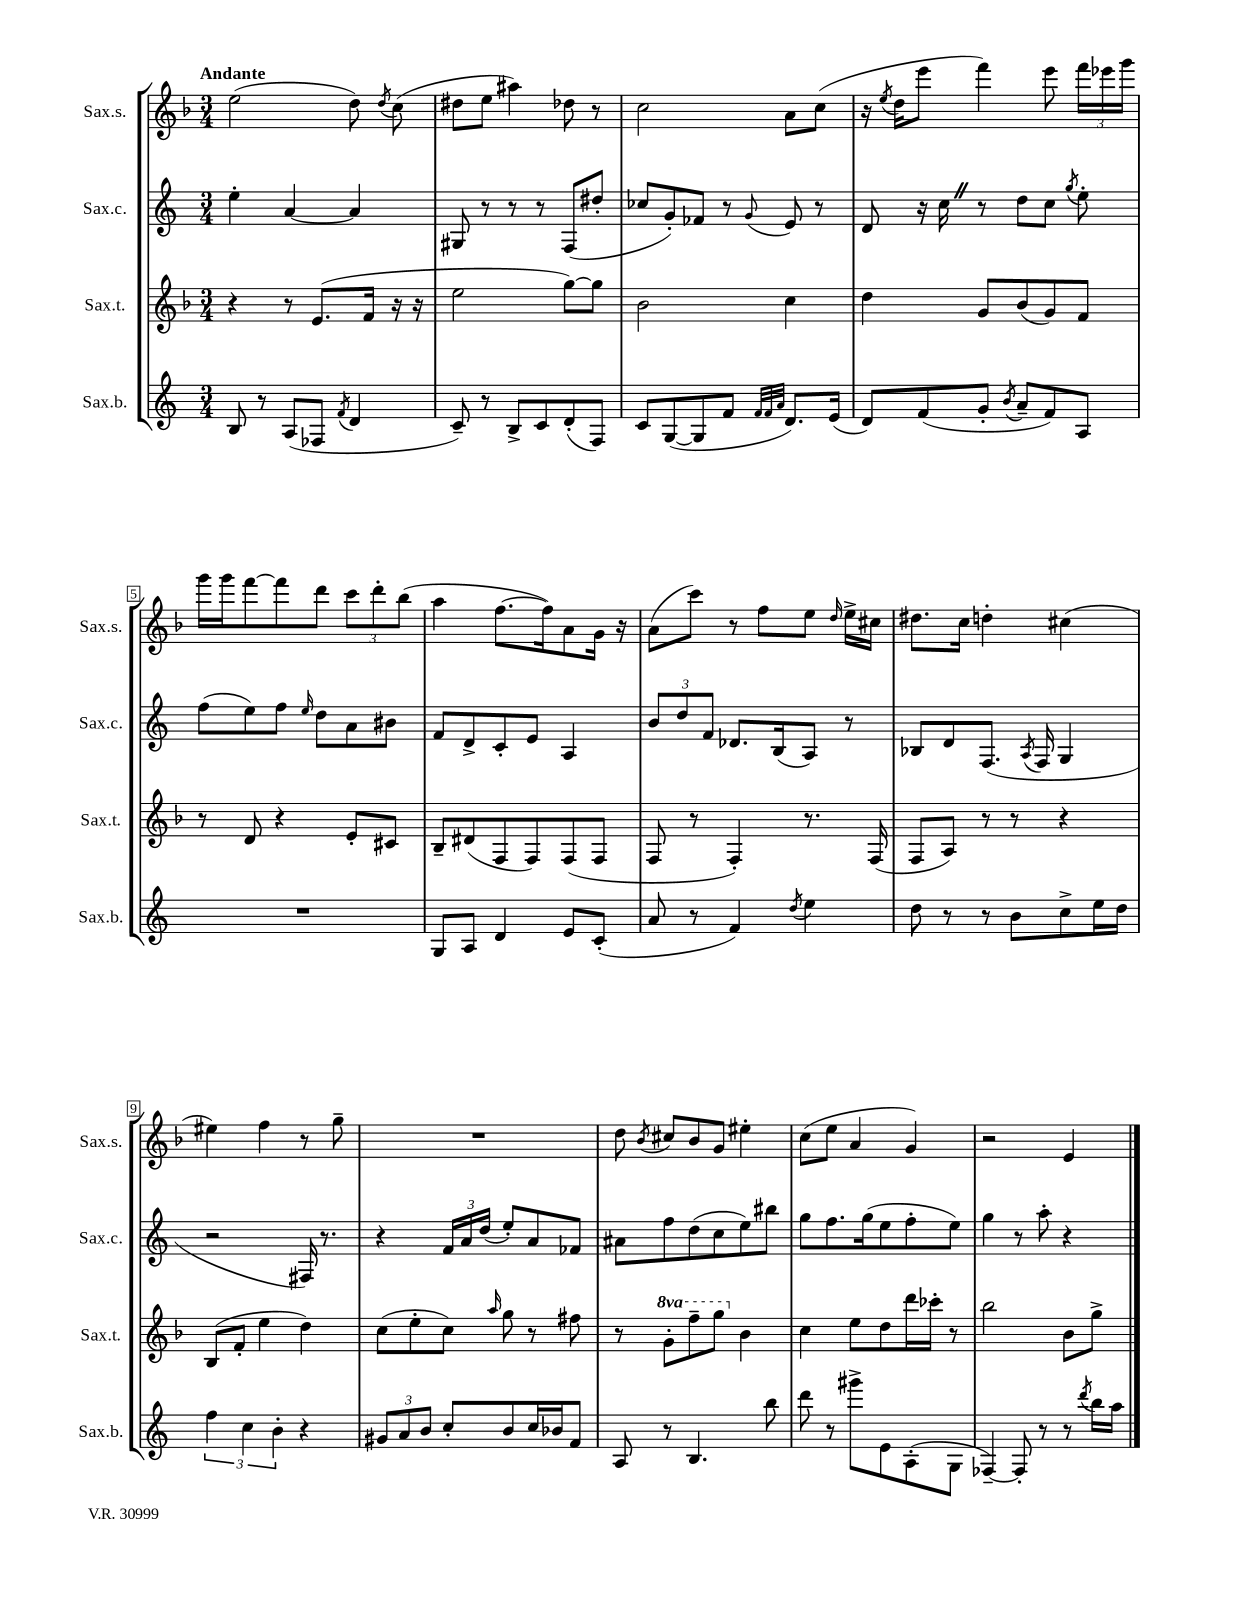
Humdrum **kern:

**kern	**kern	**kern	**kern
*staff4	*staff3	*staff2	*staff1
*clefG2	*clefG2	*clefG2	*clefG2
*k[]	*k[b-]	*k[]	*k[b-]
*M3/4	*M3/4	*M3/4	*M3/4
8B/	4r	4ee'\	(2ee\
8r	.	.	.
(8A/L	8r	[4a/	.
8F-/J	(8.e/L	.	.
8qf/	.	.	.
4d/	.	4a/]	8dd\)
.	16f/Jk	.	.
.	.	.	8qdd/
.	16r	.	(8cc\
.	16r	.	.
=	=	=	=
8c~/)	2ee\	8G#/	8dd#\L
8r	.	8r	8ee\J
8B^/L	.	8r	4aa#\)
8c/	.	8r	.
(8d'/	[8gg\L)	(8F/L	8dd-\
8F/J)	8gg\]J	8dd#'/J	8r
=	=	=	=
8c/L	2b-\	8cc-/L	2cc\
([8G/	.	8g'/)	.
8G/]	.	8f-/J	.
8f/J	.	8r	.
32qqf/LLL	.	.	.
32qqf/	.	.	.
32qqa/JJJ	.	8qqg/	.
8.d/L)	4cc\	8e/	8a\L
.	.	8r	(8cc\J
(16e/Jk	.	.	.
=	=	=	=
8d/L)	4dd\	8d/	16r
.	.	.	8qee/
.	.	.	16dd\LK
(8f/	.	16r	8eee\J
.	.	16cc\	.
8g'/J	8g/L	8r	4fff\)
8qb/	.	.	.
8a~/L	(8b-/	8dd\L	.
8f/)	8g/)	8cc\J	8eee\
.	.	8qgg/	.
8A/J	8f/J	8ee'\	24fff\LL
.	.	.	24eee-\
.	.	.	24ggg\JJ
=	=	=	=
2.r	8r	(8ff\L	16ggg\LL
.	.	.	16ggg\J
.	8d/	8ee\)	[8fff\
.	4r	8ff\J	8fff\]
.	.	16qqee/	.
.	.	8dd\L	8ddd\J
.	8e'/L	8a\	12ccc\L
.	.	.	12ddd'\
.	8c#/J	8b#\J	.
.	.	.	(12bb-\J
=	=	=	=
8G/L	8B-~/L	8f/L	4aa\
8A/J	(8d#/	8d^/	.
4d/	8F/	8c'/	[8.ff\L
.	8F/)	8e/J	.
.	.	.	16ff\]k)
8e/L	(8F/	4A/	8a\
(8c'/J	8F/J	.	16g\Jk
.	.	.	16r
=	=	=	=
8a/	8F/	12b/L	(8a\L
.	.	12dd/	.
8r	8r	.	8ccc\J)
.	.	12f/J	.
4f/)	4F'/)	8.d-/L	8r
.	.	.	8ff\L
.	.	(16B/k	.
8qdd/	.	.	.
4ee\	8.r	8A/J)	8ee\J
.	.	.	16qqdd/
.	.	8r	16ee^\LL
.	(16F/	.	16cc#\JJ
=	=	=	=
8dd\	8F/L	8B-/L	8.dd#\L
8r	8A/J)	8d/	.
.	.	.	16cc\Jk
8r	8r	(8.F/J	4dd'\
8b\L	8r	.	.
.	.	8qA/	.
.	.	16F/	.
8cc^\	4r	4G/	(4cc#\
16ee\L	.	.	.
16dd\JJ	.	.	.
=	=	=	=
6ff\	(8B-/L	2r	4ee#\)
.	8f'/J	.	.
6cc\	.	.	.
.	4ee\	.	4ff\
6b'\	.	.	.
4r	4dd\)	16F#/)	8r
.	.	8.r	.
.	.	.	8gg~\
=	=	=	=
12g#/L	(8cc\L	4r	2.r
12a/	.	.	.
.	8ee'\	.	.
12b/J	.	.	.
8cc'/L	8cc\J)	24f/LL	.
.	.	24a/	.
.	.	(24dd/JJ	.
.	16qqaa/	.	.
8b/	8gg\	8ee'/L)	.
16cc/L	8r	8a/	.
16b-/J	.	.	.
8f/J	8ff#\	8f-/J	.
=	=	=	=
8A/	8r	8a#\L	8dd\
.	.	.	8qb-/
8r	8gg'\L	8ff\	8cc#/L
4.B/	8fff~\	(8dd\	8b-/
.	8ggg\J	8cc\	8g/J
.	4b-\	8ee\)	4ee#'\
8bb\	.	8bb#\J	.
=	=	=	=
8ddd\	4cc\	8gg\L	(8cc\L
8r	.	8.ff\	8ee\J
8ggg#^\L	8ee\L	.	4a/
.	.	(16gg\k	.
8e\	8dd\	8ee\	.
(8A'\	16ddd\L	8ff'\	4g/)
.	16ccc-'\JJ	.	.
8G\J	8r	8ee\J)	.
=	=	=	=
[4F-~/)	2bb-\	4gg\	2r
8F-'/]	.	8r	.
8r	.	8aa'\	.
8r	8b-\L	4r	4e/
8qddd/	.	.	.
16bb\LL	8gg^\J	.	.
16aa\JJ	.	.	.
==	==	==	==
*-	*-	*-	*-
